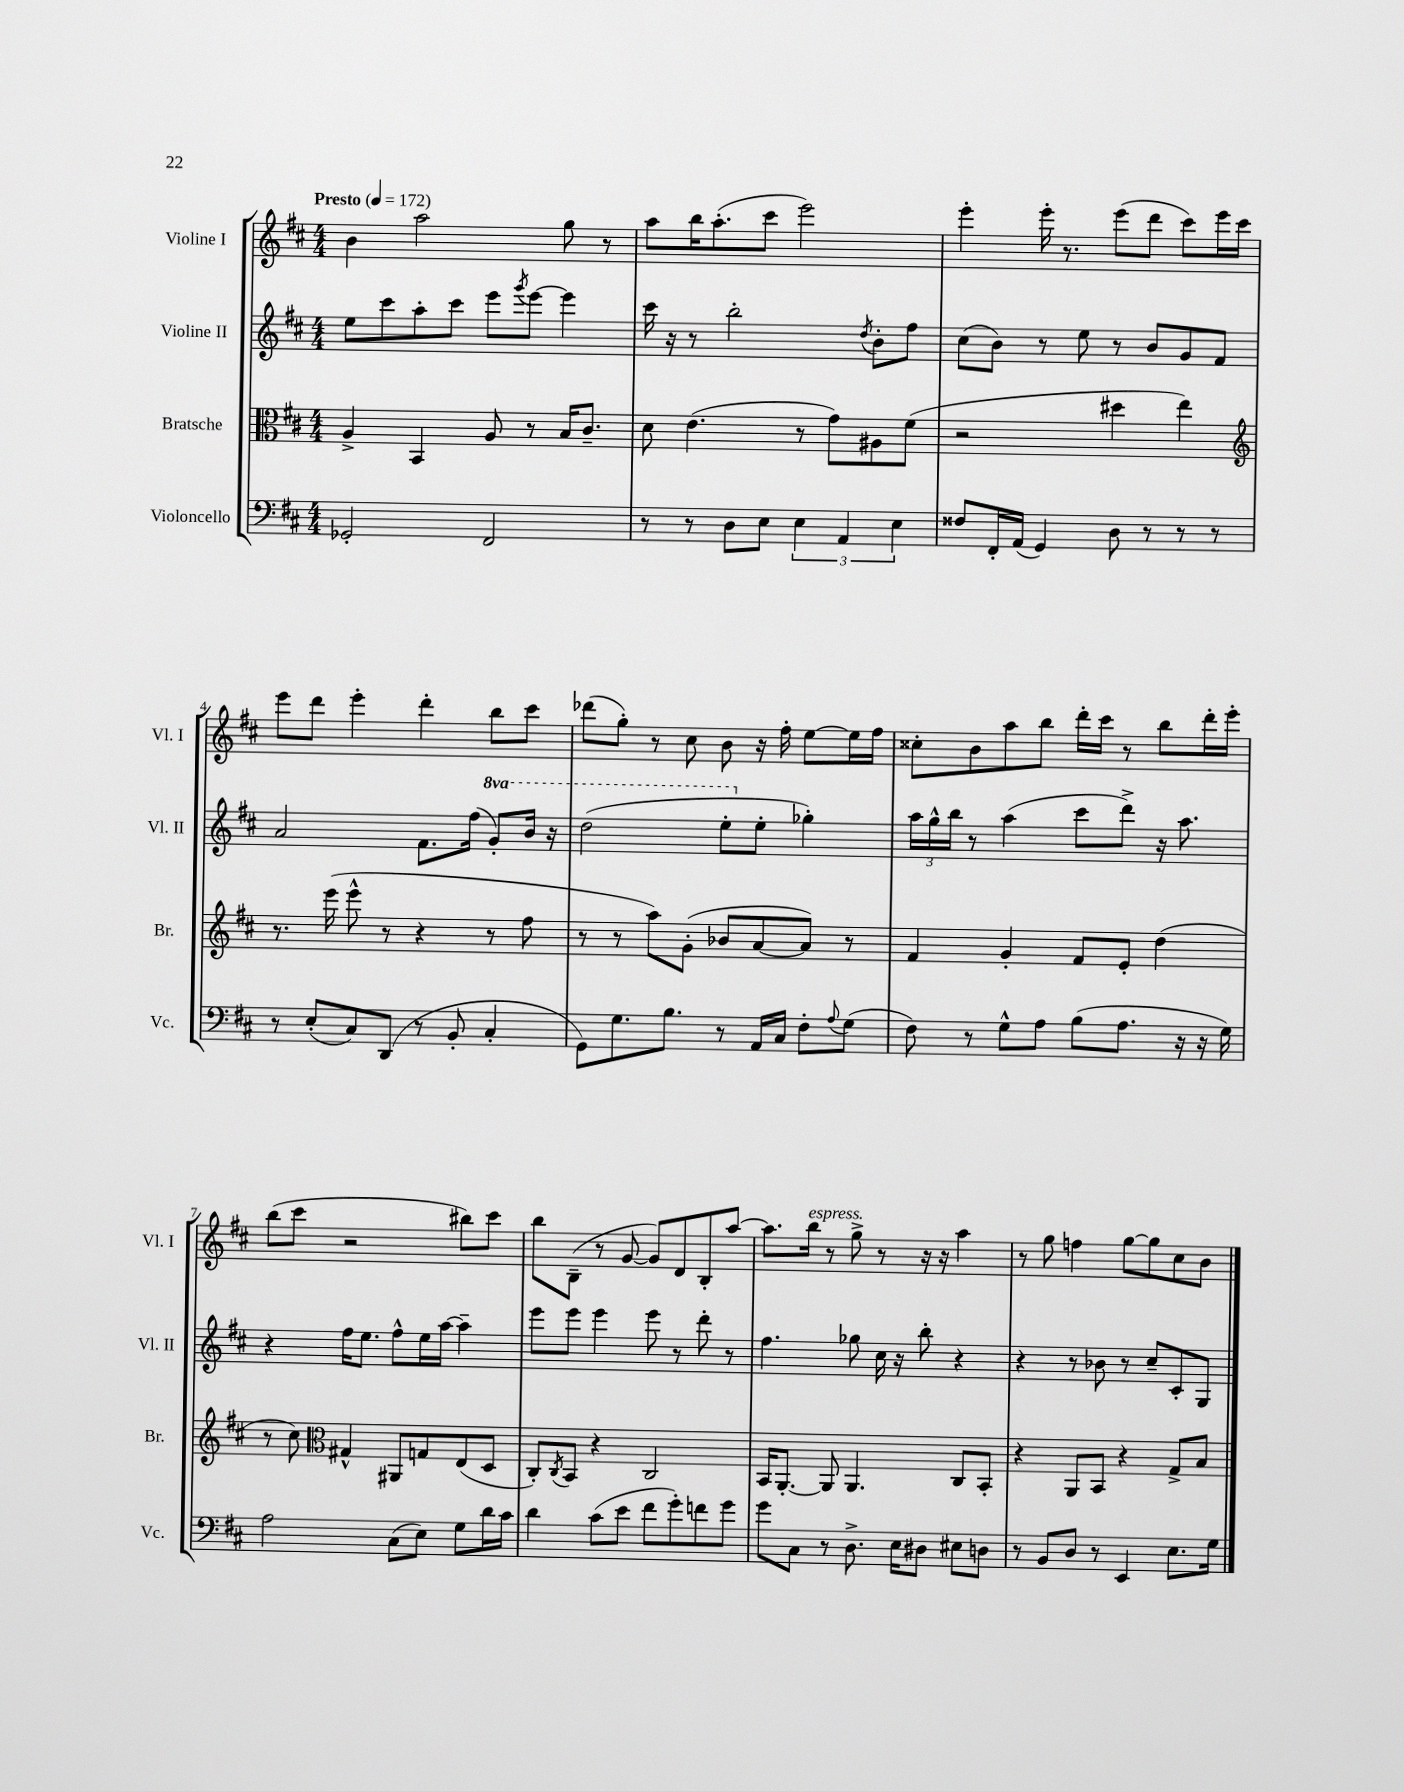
<<
\new StaffGroup <<
\new Staff = "s0" \with { instrumentName = "Violine I" shortInstrumentName = "Vl. I" } {
    \clef treble \key d \major \numericTimeSignature \time 4/4 \tempo "Presto" 4 = 172
    b'4 a''2 g''8 r8 |
    a''8 b''16 a''8.-.( cis'''8 e'''2) |
    e'''4-. e'''16-. r8. e'''8( d'''8 cis'''8) e'''16 cis'''16 |
    e'''8 d'''8 e'''4-. d'''4-. b''8 cis'''8 |
    des'''8( g''8-.) r8 cis''8 b'8 r16 fis''16-. e''8~ e''16 fis''16 |
    cisis''8-. b'8 a''8 b''8 d'''16-. cis'''16 r8 b''8 d'''16-. e'''16-. |
    b''8( cis'''8 r2 bis''8) cis'''8 |
    b''8 b8--( r8 g'8~ g'8) d'8 b8-. a''8~ |
    a''8. b''16^\markup { \italic "espress." } r8 g''8-> r8 r16 r16 a''4 |
    r8 g''8 f''4 g''8~ g''8 cis''8 b'8 \bar "|." |
}
\new Staff = "s1" \with { instrumentName = "Violine II" shortInstrumentName = "Vl. II" } {
    \clef treble \key d \major \numericTimeSignature \time 4/4 \set Staff.ottavationMarkups = #ottavation-simple-ordinals
    e''8 cis'''8 a''8-. cis'''8 e'''8 \acciaccatura { g'''8 } e'''8~ e'''4 |
    cis'''16 r16 r8 b''2-. \acciaccatura { d''8 } b'8-. fis''8 |
    cis''8( b'8) r8 e''8 r8 b'8 g'8 fis'8 |
    a'2 fis'8. fis''16( \ottava #1 g''8-.) b''16 r16 |
    d'''2( e'''8-. \ottava #0 e''8-. ges''4-.) |
    \tuplet 3/2 { a''16 g''16-^ b''16 } r8 a''4( cis'''8 d'''8->) r16 a''8. |
    r4 fis''16 e''8. fis''8-^ e''16 a''16~ a''4-- |
    e'''8 e'''8 e'''4 e'''8 r8 d'''8-. r8 |
    fis''4. ges''8 cis''16 r16 b''8-. r4 |
    r4 r8 bes'8 r8 cis''8-- cis'8-. g8 \bar "|." |
}
\new Staff = "s2" \with { instrumentName = "Bratsche" shortInstrumentName = "Br." } {
    \clef alto \key d \major \numericTimeSignature \time 4/4
    a4-> b,4 a8 r8 b16 cis'8.-- |
    d'8 e'4.( r8 g'8) ais8 fis'8( |
    r2 dis''4 e''4) |
    \clef treble r8. e'''16( e'''8-^ r8 r4 r8 fis''8 |
    r8 r8 a''8) g'8-.( bes'8 a'8~ a'8) r8 |
    fis'4 g'4-. fis'8 e'8-. d''4( |
    r8 cis''8) \clef alto gis4-^ ais,8 g8 e8( d8 |
    cis8-.) \acciaccatura { cis8 } b,8 r4 cis2 |
    b,16 a,8.~-. a,8 a,4. cis8 b,8-. |
    r4 a,8 b,8 r4 g8-> b8 \bar "|." |
}
\new Staff = "s3" \with { instrumentName = "Violoncello" shortInstrumentName = "Vc." } {
    \clef bass \key d \major \numericTimeSignature \time 4/4
    ges,2-. fis,2 |
    r8 r8 d8 e8 \tuplet 3/2 { e4 a,4 e4 } |
    fisis8 fis,16-. a,16( g,4) d8 r8 r8 r8 |
    r8 e8-.( cis8) d,8( r8 b,8-. cis4-. |
    g,8) g8. b8. r8 a,16 cis16 fis8-. \appoggiatura { a8 } g8( |
    fis8) r8 g8-^ a8 b8( a8. r16 r16 g16) |
    a2 cis8( e8) g8 d'16 cis'16 |
    d'4 cis'8( e'8 fis'8 g'8-.) f'8 g'8 |
    g'8 cis8 r8 d8.-> e16 dis8 eis8 d8 |
    r8 b,8 d8 r8 e,4 e8. g16 \bar "|." |
}
>>
>>
